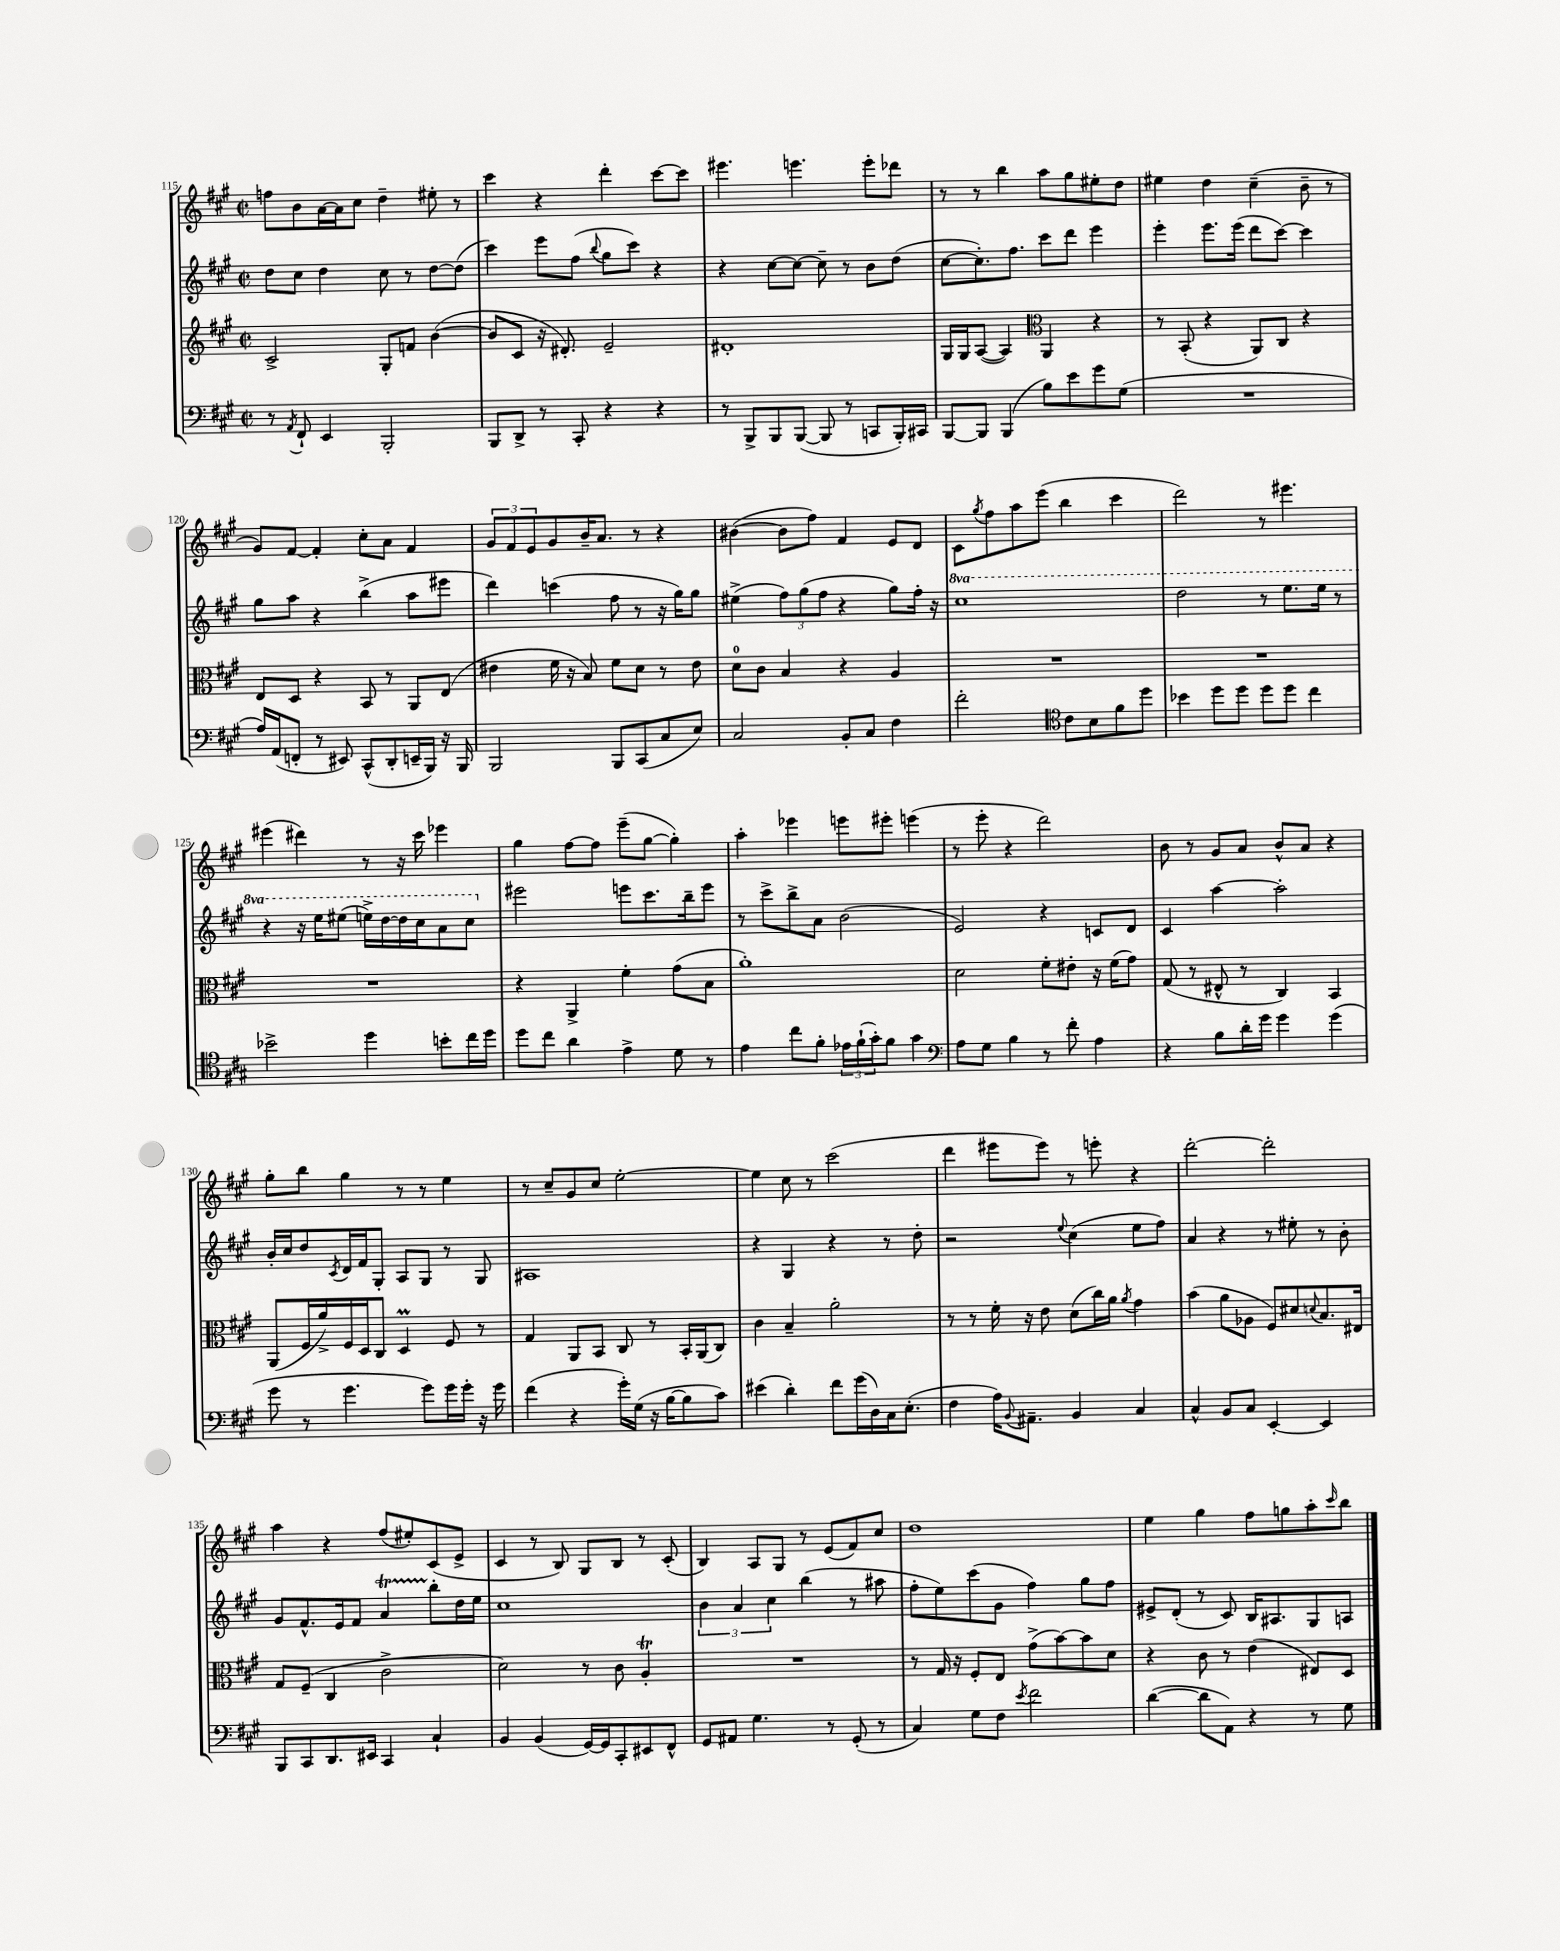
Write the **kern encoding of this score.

**kern	**kern	**kern	**kern
*part4	*part3	*part2	*part1
*staff4	*staff3	*staff2	*staff1
*clefF4	*clefG2	*clefG2	*clefG2
*k[f#c#g#]	*k[f#c#g#]	*k[f#c#g#]	*k[f#c#g#]
*M2/2	*M2/2	*M2/2	*M2/2
*met(c|)	*met(c|)	*met(c|)	*met(c|)
=115	=115	=115	=115
8r	2c#^/	8dd\L	8ffn\L
8qAA/	.	.	.
8FF#`/	.	8cc#\J	8b\
4EE/	.	4dd\	[16a\L
.	.	.	16a\J]
.	.	.	8cc#\J
2BBB'/	8G#'/L	8cc#\	4dd~\
.	8fn/J	8r	.
.	([4b\	[8dd\L	8ee#X'\
.	.	(8dd\J]	8r
=116	=116	=116	=116
8BBB/L	8b/L]	4ccc#\)	4ccc#\
8DD^/J	8c#/J	.	.
8r	16r	8eee\L	4r
.	8.d#X'/)	.	.
8CC#'/	.	(8ff#\J	.
.	.	8qqbb/	.
4r	2e~/	8gg#\L	4ddd'\
.	.	8ccc#\J)	.
4r	.	4r	[8ccc#\L
.	.	.	8ccc#\J]
=117	=117	=117	=117
8r	1d#X'	4r	4.eee#X\
8BBB^/L	.	.	.
8BBB/	.	[8cc#\L	.
([8BBB/J	.	8cc#\J_	4.eeen\
8BBB/]	.	8cc#~\]	.
8r	.	8r	.
8CCn/L	.	8b\L	8eee'\L
16BBB'/L)	.	(8dd\J	8ddd-X\J
16CC#X/JJ	.	.	.
=118	=118	=118	=118
[8BBB/L	16G#/LL	[8cc#\L	8r
.	16G#/J	.	.
8BBB/J]	([8A/J	8.cc#'\])	8r
(4BBB/	4A/])	.	4bb\
.	.	8.ff#\J	.
*	*clefC3	*	*
8B\L)	4AA/	8ccc#\L	8aa\L
8e\	.	8ddd\J	8gg#\
8g#\	4r	4eee\	8ee#X'\
(8G#\J	.	.	8dd\J
=119	=119	=119	=119
1r	8r	4eee'\	4ee#X\
.	(8BB'/	.	.
.	4r	8.eee\L	4dd\
.	.	(16eee\Jk	.
.	8AA/L)	8ddd\L	(4cc#~\
.	8C#/J	[8ccc#\J)	.
.	4r	4ccc#\]	8b~\
.	.	.	8r
!!LO:LB:g=z
=120	=120	=120	=120
16A/LL)	8E/L	8gg#\L	8g#/L)
(16AA/J	.	.	.
8FFn'/J	8D/J	8aa\J	[8f#/J
8r	4r	4r	4f#'/]
8EE#X/)	.	.	.
(8CC#^^/L	8BB/	(4bb^\	8cc#'\L
8DD'/	8r	.	8a\J
16EEn~/L	8AA/L	8aa\L	4f#/
16BBB/JJ)	.	.	.
16r	(8E/J	8eee#X\J	.
16BBB/	.	.	.
=121	=121	=121	=121
2BBB/	4e#X\	4ddd\)	12g#/L
.	.	.	12f#/
.	.	.	12e/
.	16f#\	(4cccn\	8g#/
.	16r	.	.
.	8B/)	.	16b~/K
.	.	.	8.a/J
8BBB/L	8f#\L	8ff#\	.
(8CC#/	8d\J	8r	8r
8C#/	8r	16r	4r
.	.	16gg#\KL)	.
8E/J)	8e#\	8gg#\J	.
=122	=122	=122	=122
2C#/	8d\L	(4ee#X^\	([4b#X\
.	8c#\J	.	.
.	4B/	12ff#\L)	8b#\L]
.	.	(12gg#\	.
.	.	.	8ff#\J)
.	.	12ff#\J	.
8BB'/L	4r	4r	4f#/
8C#/J	.	.	.
4F#\	4A/	8gg#\L)	8e/L
.	.	16ff#'\Jk	8d/J
.	.	16r	.
=123	=123	=123	=123
*	*	*8va	*
2f#'\	1r	1ccc#	8c#\L
.	.	.	8qgg#/
.	.	.	8ff#\
.	.	.	8aa\
.	.	.	(8eee\J
*clefC4	*	*	*
8c#\L	.	.	4bb\
8B\	.	.	.
8f#\	.	.	4ccc#\
8dd\J	.	.	.
=124	=124	=124	=124
4b-X\	1r	2ddd\	2ddd\)
8dd\L	.	.	.
8dd\J	.	.	.
8dd\L	.	8r	8r
8dd\J	.	8.eee\L	4.eee#X\
4cc#\	.	.	.
.	.	16eee\Jk	.
.	.	8r	.
!!LO:LB:g=z
=125	=125	=125	=125
2b-X^\	1r	4r	(4eee#X\
.	.	16r	4ddd#X\)
.	.	16eee\KL	.
.	.	(8eee#X\J	.
4dd\	.	16eeen^\LL)	8r
.	.	[16ddd\	.
.	.	16ddd\]	16r
.	.	16ccc#\J	16ccc#\
8bn'\L	.	8aa\	4eee-X\
16cc#\L	.	8ccc#\J	.
16dd\JJ	.	.	.
=126	=126	=126	=126
*	*	*X8va	*
8dd\L	4r	2eee#X\	4gg#\
8cc#\J	.	.	.
4a\	4AA^/	.	[8ff#\L
.	.	.	8ff#\J]
4e^\	4f#'\	8eeen\L	(8eee~\L
.	.	8.ccc#\	[8gg#\J
8d\	(8g#\L	.	4gg#'\])
.	.	16bb~\k	.
8r	8B\J	8eee\J	.
=127	=127	=127	=127
4e\	1a')	8r	4aa'\
.	.	8ccc#^\L	.
8cc#\L	.	8bb^\	4eee-X\
8f#'\J	.	8a\J	.
24e-X\LL	.	(2b\	8eeen\L
(24f#`\	.	.	.
24g#'\J)	.	.	.
8f#\J	.	.	8eee#X'\J
4g#\	.	.	(4eeen\
=128	=128	=128	=128
*clefF4	*	*	*
8A\L	2d\	2e/)	8r
8G#\J	.	.	8eee'\
4B\	.	.	4r
8r	8f#'\L	4r	2ddd\)
8f#'\	8e#X'\J	.	.
4A\	16r	8cn/L	.
.	(16f#\KL	.	.
.	8g#\J)	8d/J	.
=129	=129	=129	=129
4r	(8G#/	4c#/	8b\
.	8r	.	8r
8B\L	8E#X^^/	[4aa\	8g#/L
16d'\L	8r	.	8a/J
16g#\JJ	.	.	.
4g#\	4C#/)	2aa'\]	8b^^/L
.	.	.	8a/J
(4g#\	4BB/	.	4r
!!LO:LB:g=z
=130	=130	=130	=130
8g#\	(8AA/L	16b'/LL	8gg#'\L
.	.	16cc#/J	.
8r	16F#/L	8dd/	8bb\J
.	16a^/)	.	.
.	.	8qc#/	.
4.g#\	16F#/	16d/L	4gg#\
.	16D/J	16f#/J	.
.	8C#/J	8G#'/J	.
.	4DM/	8A/L	8r
8g#\L)	.	8G#/J	8r
16g#\L	8F#/	8r	4ee\
16g#'\JJ	.	.	.
16r	8r	8G#/	.
16g#\	.	.	.
=131	=131	=131	=131
(4f#\	4G#/	1A#X	8r
.	.	.	8cc#~/L
4r	8AA/L	.	8g#/
.	8BB/J	.	8cc#/J
16g#'\LL)	8C#/	.	[2ee'\
(16G#\JJ	.	.	.
16r	8r	.	.
[16B\KL	.	.	.
8B\]	16BB'/LL	.	.
.	(16AA/J	.	.
8c#\J)	8C#/J)	.	.
=132	=132	=132	=132
(4e#X\	4c#\	4r	4ee\]
4d'\)	4B~/	4G#/	8cc#\
.	.	.	8r
8f#\L	2a'\	4r	(2ccc#\
(16g#\L	.	.	.
16D\)	.	.	.
16C#\J	.	8r	.
(8.E'\J	.	.	.
.	.	8dd'\	.
=133	=133	=133	=133
4F#\	8r	2r	4ddd\
.	8r	.	.
16A\KL)	16f#'\	.	8eee#X\L
8qqBB/	.	.	.
8.AA#X~\J	16r	.	.
.	8e\	.	8eee#\J)
.	.	8qqee/	.
4BB/	(8d\L	(4cc#\	8r
.	16cc#\L)	.	8eeen'\
.	16a\JJ	.	.
.	8qa/	.	.
4C#/	4g#\	8ee\L	4r
.	.	8ff#\J)	.
=134	=134	=134	=134
4C#^^/	(4b\	4a/	[2ddd'\
8BB/L	8a\L	4r	.
8C#/J	8A-X\J	.	.
[4EE'/	8F#/L)	8r	2ddd'\]
.	8d#X/	8ee#X'\	.
.	8qqdn/	.	.
4EE/]	8.B/	8r	.
.	.	8b'\	.
.	16E#X/Jk	.	.
!!LO:LB:g=z
=135	=135	=135	=135
8BBB/L	8G#/L	8g#/L	4aa\
8CC#/	(8F#~/J	8.f#^^/	.
8.DD/	4C#/	.	4r
.	.	16e/k	.
.	.	8f#/J	.
16EE#X/Jk	.	.	.
4CC#/	2c#^\	4aT/	(8ff#/L
.	.	.	8ee#X'/)
4C#`/	.	8bb'\L	(8c#/
.	.	16dd\L	8e^/J
.	.	16ee\JJ	.
=136	=136	=136	=136
4BB/	2d\)	1cc#	4c#/
(4BB/	.	.	8r
.	.	.	8B/)
[16GG#/LL)	8r	.	8G#/L
16GG#/J]	.	.	.
8CC#'/	8c#\	.	8B/J
8EE#X/	4AT'/	.	8r
8FF#^^/J	.	.	(8c#'/
=137	=137	=137	=137
8GG#/L	1r	6b\	4B/)
8AA#X/J	.	.	.
.	.	6a/	.
4.G#\	.	.	8A/L
.	.	6cc#\	.
.	.	.	8G#/J
.	.	(4bb\	8r
8r	.	.	(8e/L
(8GG#'/	.	8r	8f#/)
8r	.	8aa#X\	8cc#/J
=138	=138	=138	=138
4C#/)	8r	8ff#'\L	1dd
.	16G#/	8ee\)	.
.	16r	.	.
8G#\L	8F#'/L	(8ccc#\	.
8F#\J	8E/J	8g#\J	.
8qe/	.	.	.
2f#\	(8g#^\L	4ff#\)	.
.	[8b\)	.	.
.	8b\]	8gg#\L	.
.	8d\J	8ff#\J	.
=139	=139	=139	=139
([4d\	4r	8e#X^/L	4ee\
.	.	(8d'/J	.
8d\L]	8c#\	8r	4gg#\
8AA\J)	8r	8c#/)	.
4r	(4e\	16B/KL	8ff#\L
.	.	8.A#X/	.
.	.	.	8ggn\
8r	8E#X/L)	8G#/	8aa'\
.	.	.	16qqccc#/
8G#\	8D/J	8An/J	8bb\J
==	==	==	==
*-	*-	*-	*-
